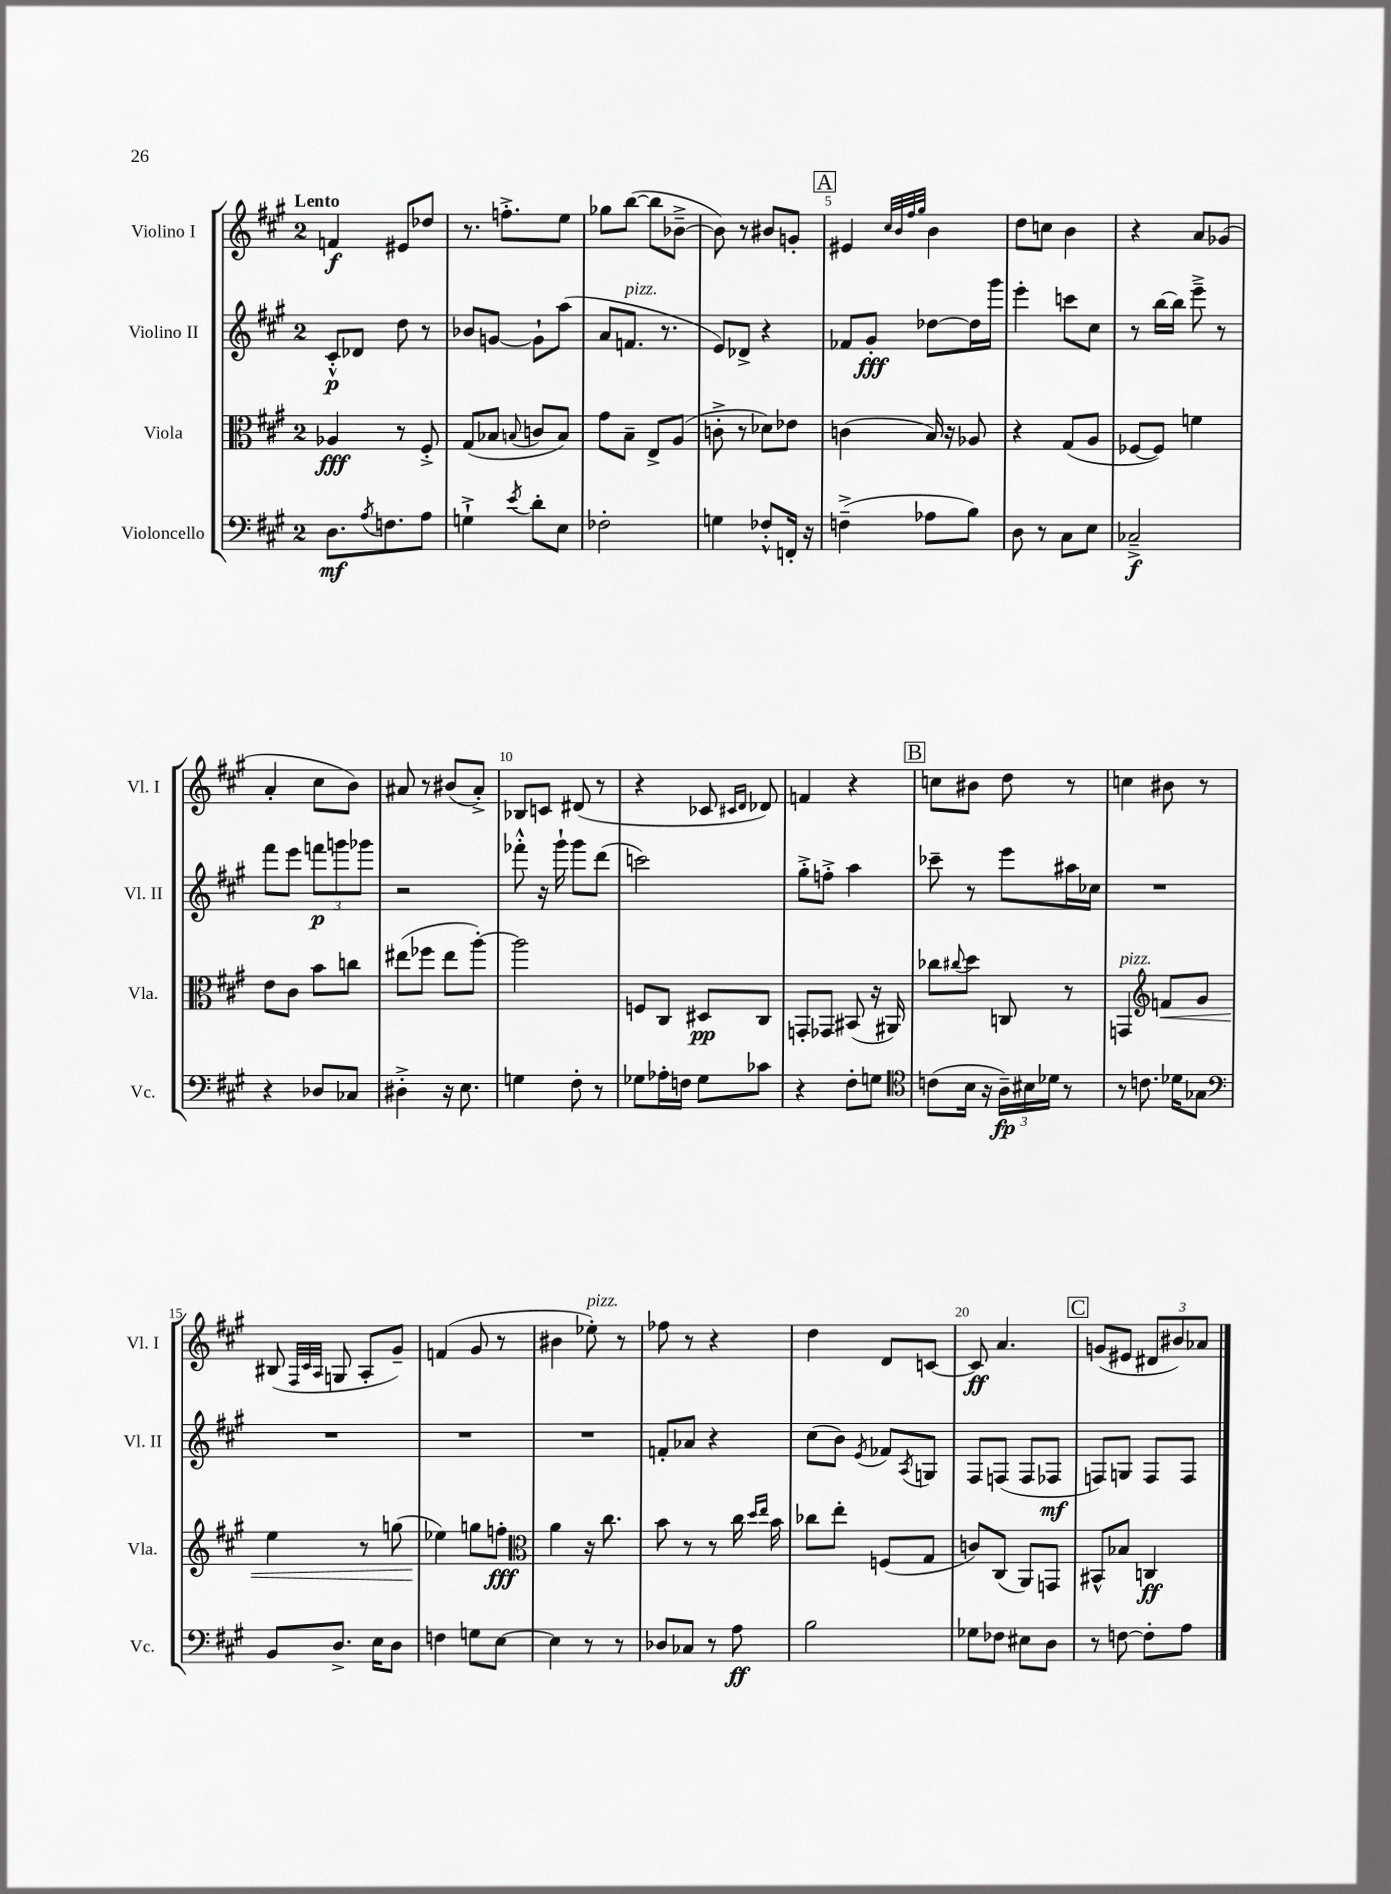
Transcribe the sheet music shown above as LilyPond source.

<<
\new StaffGroup <<
\new Staff = "s0" \with { instrumentName = "Violino I" shortInstrumentName = "Vl. I" } {
    \clef treble \key a \major \once \override Staff.TimeSignature.style = #'single-digit \time 2/4 \tempo "Lento"
    f'4\f eis'8 des''8 |
    r8. f''8.-.-> e''8 |
    ges''8 b''8~( b''8 bes'8~---> |
    bes'8) r8 bis'8 g'8-. |
    \mark \markup { \box "A" } eis'4 \grace { cis''32 b'32 fis''32 gis''32 } b'4 |
    d''8 c''8 b'4 |
    r4 a'8 ges'8( |
    a'4-. cis''8 b'8) |
    ais'8 r8 bis'8( ais'8-.->) |
    bes8 c'8 dis'8( r8 |
    r4 ces'8 \grace { cis'16 d'16 } des'8) |
    f'4 r4 |
    \mark \markup { \box "B" } c''8 bis'8 d''8 r8 |
    c''4 bis'8 r8 |
    bis8( \grace { fis32 cis'32 a32 } g8 a8-. gis'8--) |
    f'4( gis'8 r8 |
    bis'4 ees''8-.^\markup { \italic "pizz." }) r8 |
    fes''8 r8 r4 |
    d''4 d'8 c'8~ |
    c'8\ff a'4. |
    \mark \markup { \box "C" } g'8( eis'8 \tuplet 3/2 { dis'8 bis'8) aes'8 } \bar "|." |
}
\new Staff = "s1" \with { instrumentName = "Violino II" shortInstrumentName = "Vl. II" } {
    \clef treble \key a \major \once \override Staff.TimeSignature.style = #'single-digit \time 2/4
    cis'8-.-^\p des'8 d''8 r8 |
    bes'8 g'8~ g'8-! a''8( |
    a'8 f'8.^\markup { \italic "pizz." } r8. |
    e'8) des'8-> r4 |
    \mark \markup { \box "A" } fes'8 gis'8-.\fff des''8~ des''16 gis'''16 |
    e'''4-. c'''8 cis''8 |
    r8 b''16~ b''16 e'''8---> r8 |
    fis'''8 e'''8 \tuplet 3/2 { f'''8\p g'''8 ges'''8 } |
    r2 |
    fes'''8-.-^ r16 gis'''16-! gis'''8 d'''8( |
    c'''2) |
    gis''8-.-> f''8-.-> a''4 |
    \mark \markup { \box "B" } ces'''8-- r8 e'''8 ais''16 ces''16 |
    R2 |
    R2 |
    R2 |
    R2 |
    f'8-. aes'8 r4 |
    cis''8( b'8) \acciaccatura { e'8 } fes'8 \acciaccatura { a8 } g8 |
    fis8 f8( f8 fes8\mf |
    \mark \markup { \box "C" } f8) g8 f8 f8 \bar "|." |
}
\new Staff = "s2" \with { instrumentName = "Viola" shortInstrumentName = "Vla." } {
    \clef alto \key a \major \once \override Staff.TimeSignature.style = #'single-digit \time 2/4
    aes4\fff r8 fis8-.-> |
    gis8( bes8 \appoggiatura { b8 } c'8 b8) |
    gis'8 b8-- e8-> a8( |
    c'8-.-> r8 des'8) ees'8 |
    \mark \markup { \box "A" } c'4( b16) r16 aes8 |
    r4 gis8( a8 |
    fes8~ fes8) f'4 |
    e'8 cis'8 b'8 c''8 |
    eis''8( fes''8 eis''8 a''8~-.) |
    a''2 |
    f8 cis8 dis8\pp cis8 |
    g,8-. ges,8 bis,8( r16 ais,16) |
    \mark \markup { \box "B" } ces''8 \appoggiatura { cis''8 } d''8 c8 r8 |
    g,4^\markup { \italic "pizz." } \clef treble f'8\< gis'8 |
    e''4 r8 g''8( |
    ees''4\!) g''8 f''8-.\fff |
    \clef alto a'4 r16 cis''8. |
    b'8 r8 r8 cis''16 \grace { d''16 e''16 } b'16 |
    ces''8 e''8-. f8( gis8 |
    c'8) cis8( a,8) g,8 |
    \mark \markup { \box "C" } bis,8-^ bes8 c4\ff \bar "|." |
}
\new Staff = "s3" \with { instrumentName = "Violoncello" shortInstrumentName = "Vc." } {
    \clef bass \key a \major \once \override Staff.TimeSignature.style = #'single-digit \time 2/4
    d8.\mf \acciaccatura { a8 } f8. a8 |
    g4-!-> \acciaccatura { e'8 } d'8-. e8 |
    fes2-. |
    g4 fes8-.-^ f,16-. r16 |
    \mark \markup { \box "A" } f4--->( aes8 b8) |
    d8 r8 cis8 e8 |
    ces2--->\f |
    r4 des8 ces8 |
    dis4-.-> r16 e8. |
    g4 fis8-. r8 |
    ges8 aes16-. f16 ges8 ces'8 |
    r4 fis8-. g8 |
    \mark \markup { \box "B" } \clef tenor c'8( b16 r16 \tuplet 3/2 { a16--\fp) bis16 des'16 } r8 |
    r8 c'8. des'16 ges8 |
    \clef bass b,8 d8.-> e16 d8 |
    f4 g8 e8~ |
    e4 r8 r8 |
    des8 ces8 r8 a8\ff |
    b2 |
    ges8 fes8 eis8 d8 |
    \mark \markup { \box "C" } r8 f8~ f8-. a8 \bar "|." |
}
>>
>>
\layout { \context { \Score \override BarNumber.break-visibility = ##(#f #t #t) barNumberVisibility = #(every-nth-bar-number-visible 5) } }
